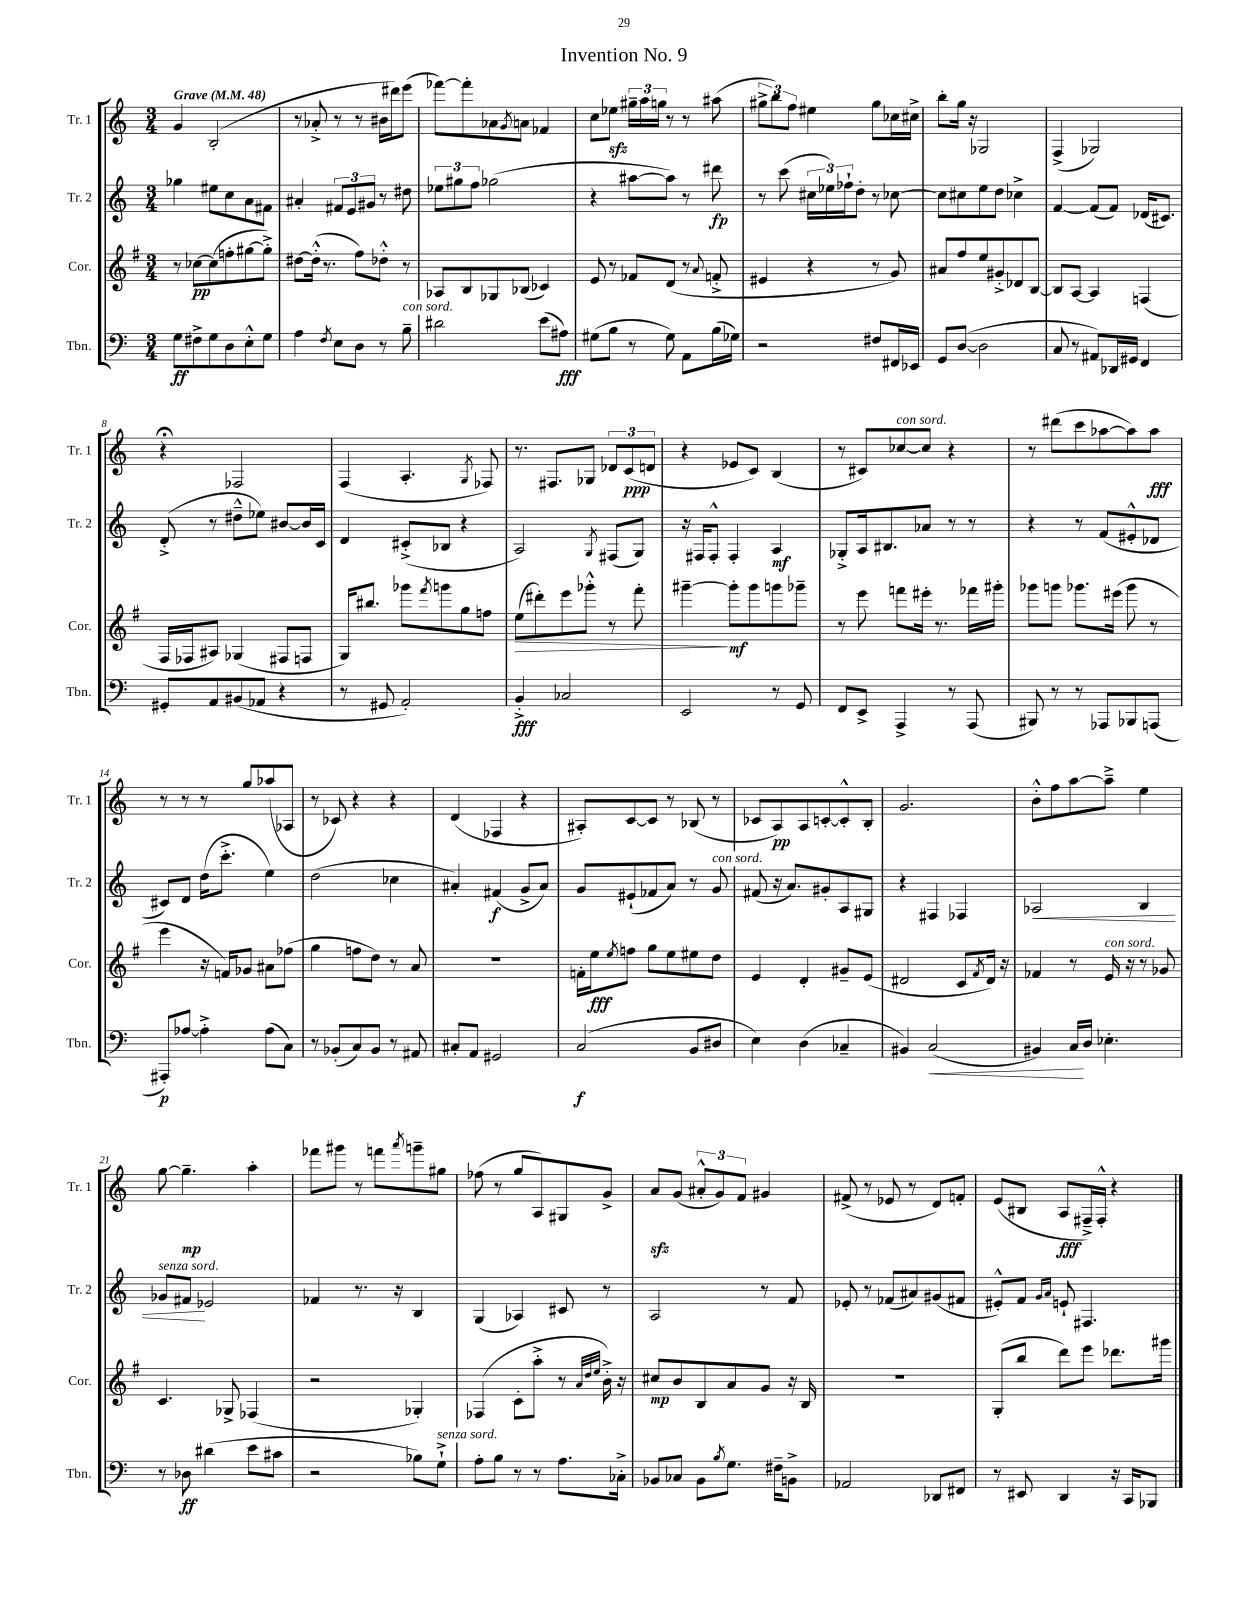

**kern	**kern	**kern	**kern
*staff4	*staff3	*staff2	*staff1
*clefF4	*clefG2	*clefG2	*clefG2
*k[]	*k[f#]	*k[]	*k[]
*M3/4	*M3/4	*M3/4	*M3/4
*MM48	*MM48	*MM48	*MM48
8G	8r	4gg-	4g
8F#^	[8cc-	.	.
8G	(8cc-]	8ee#	(2B'
8D	8ff'	8cc	.
8E'^^	[8gg#	8a	.
8G	8gg#'^])	8f#	.
=	=	=	=
4A	[8dd#	4a#'	8r
.	(16dd#'^^]	.	8a-'^
.	8.r	.	.
8qF	.	.	.
8E	.	12f#	8r
.	.	12e	.
8D	8ff#)	.	8r
.	.	12g#	.
8r	8dd-'^^	8r	16b#
.	.	.	16ddd#)
8B~	8r	8dd#	(8eee
=	=	=	=
2d#	8A-	12ee-	[8fff-)
.	.	12gg#	.
.	8B	.	8fff-']
.	.	12ff	.
.	8G-	(2gg-	8a-
.	.	.	8qg
.	(8B-	.	8a
(8e	4c-)	.	4f-
8A#)	.	.	.
=	=	=	=
(8G#	8e	4r	8cc
8B	8r	.	8ee-
8r	8f-	[8aa#	24gg#~
.	.	.	24aa
.	.	.	24gg
8G#)	(8d	8aa#])	8r
8AA	8r	8r	8r
.	8qqa	.	.
(16B	8f'^	8ddd#	(8aa#
16G-)	.	.	.
=	=	=	=
2r	4e#	8r	12gg#^
.	.	.	12bb)
.	.	(8ccc	.
.	.	.	12ff
.	4r	24cc#	4ee#
.	.	24ee-)	.
.	.	24ff-`	.
.	.	8dd'	.
8F#	8r	8r	8gg#
16FF#	8g)	[8cc-	16cc-
16EE-	.	.	16cc#^
=	=	=	=
8GG	8a#	8cc-]	8bb'
([8D	8ff#	8cc#	16gg
.	.	.	16r
2D]	8ee	8ee	2G-
.	8g#'^	8dd	.
.	8d-	4cc-^	.
.	[8B	.	.
=	=	=	=
8C	8B]	[4f	(4F^
8r	[8A	.	.
8AA#)	4A]	(8f]	2G-)
16DD-	.	8f)	.
16GG#	.	.	.
4FF	(4F	(16d-	.
.	.	8.c#)	.
=	=	=	=
8GG#'	16F#	(8d'^	4r;
.	16F-	.	.
8AA	8A#)	8r	.
(8BB#	(4G-	8dd#~^^	2F-
8AA-	.	8ee-)	.
4r	8F#	[8b#	.
.	8F	16b#]	.
.	.	16c	.
=	=	=	=
8r	16G)	4d	(4F
.	8.bb#	.	.
8GG#	.	.	.
2AA')	8ggg-	(8c#'^	4.A'
.	8qfff#	.	.
.	8ggg	8B-	.
.	8gg	4r	.
.	.	.	8qG
.	8ff	.	8F-)
=	=	=	=
4BB'^	(8ee	2A)	8.r
.	8ddd#')	.	.
.	.	.	8.F#
2C-	8eee	.	.
.	8ggg-'^^	.	8G-
.	.	8qG	.
.	8r	(8F#	12d-
.	.	.	(12c
.	8fff#'	8G)	.
.	.	.	12d
=	=	=	=
2EE	[4ggg#~	16r	4r
.	.	16F#	.
.	.	8F#'^^	.
.	8ggg#']	4F#'	8e-
.	8ggg#	.	8c)
8r	8ggg	4A	(4B
8GG	8ggg-~	.	.
=	=	=	=
8FF	8r	8G-'^	8r
8EE^	8eee	16A	8c#)
.	.	8.B#	.
4AAA^	8fff	.	[8cc-
.	16eee#'	8a-	8cc-]
.	8.r	.	.
8r	.	8r	4r
(8AAA	16fff-	8r	.
.	16ggg#'	.	.
=	=	=	=
8BBB#)	8ggg-	4r	8r
8r	8ggg	.	(8ddd#
8r	8.ggg-	8r	8ccc
8AAA-	.	(8f	[8aa-
.	(16eee#	.	.
8BBB-	8ggg-	8e#'^^	8aa-])
(8AAA	8r	8d-	8aa-
=	=	=	=
8AAA#')	4eee	8c#)	8r
[8A-	.	8d	8r
4A-'^]	16r	(16dd	8r
.	16f)	8.ccc'^	.
.	8g-	.	8gg
(8A-	8a#	4ee)	(8aa-
8C)	(8ff-	.	8A-
=	=	=	=
8r	4gg	(2dd	8r
(8BB-'	.	.	8c-)
8C)	8ff	.	4r
8BB-	8dd)	.	.
8r	8r	4cc-	4r
8AA#	8a	.	.
=	=	=	=
8C#'	2.r	4a#')	(4d
8AA	.	.	.
2GG#	.	(4f#	4F-
.	.	8g^	4r
.	.	8a#)	.
=	=	=	=
(2C	16f'	8g	8A#')
.	16ee	.	.
.	8qee	.	.
.	8ff	(8e#`	[8c
.	8gg	8f-	8c]
.	8ee	8a)	8r
8BB	8ee#	8r	(8B-
8D#	8dd	8g	8r
=	=	=	=
4E)	4e	(8f#	8c-
.	.	16r	8A)
.	.	8.a)	.
(4D	4d'	.	8A
.	.	8g#'	[8c'
4C-~	8g#~	8A	8c'^^]
.	(8e	8G#	8B'
=	=	=	=
4BB#)	2d#	4r	2.g
(2C	.	4F#	.
.	8c	4F-	.
.	8qf#	.	.
.	16d#)	.	.
.	16r	.	.
=	=	=	=
4BB#)	4f-	2A-	8b'^^
.	.	.	8ff
16C	8r	.	[8aa
16D	.	.	.
4.E-'	16e	.	8aa~^]
.	16r	.	.
.	8r	4B	4ee
.	8g-	.	.
=	=	=	=
8r	4.c	8g-	[8gg
8D-	.	8f#	4.gg~]
(4d#	.	2e-	.
.	8G-^	.	.
8e	(4F-	.	4aa'
8c#	.	.	.
=	=	=	=
2r	2r	4f-	8fff-
.	.	.	8ggg#
.	.	8.r	8r
.	.	.	8fff
.	.	16r	.
.	.	.	8qaaa
8B-)	4G-')	4B	8ggg~
8G`^	.	.	8gg#
=	=	=	=
8A'	(4F-	(4G	(8ff-
8B	.	.	8r
8r	8c'	4A-)	8gg
8r	8aa'^	.	8A)
8.A	8r	8c#	8G#
.	32qqa	.	.
.	32qqdd	.	.
.	32qqee	.	.
.	16b'^)	8r	8g^
16C-'^	16r	.	.
=	=	=	=
8BB-	8cc#	2A	8a
8C-	8b	.	(8g
8BB-	8B	.	12a#'^^
.	.	.	12g)
8qB	.	.	.
8.G	8a	.	.
.	.	.	12f
.	8g	8r	4g#
16F#~	.	.	.
8BB^	16r	8f	.
.	16B	.	.
=	=	=	=
2AA-	2.r	8e-'	(8f#^
.	.	8r	8r
.	.	(8f-	8e-
.	.	8a#)	8r
8DD-	.	(8g#	8d)
8FF#	.	8f#	8f'
=	=	=	=
8r	(8G'	8e#'^^)	(8e
8EE#	8bb	8f	8B#
.	.	16qqg	.
.	.	16qqa	.
4DD	8ddd)	8e`	8A
.	8eee	4.F#	16F#~^)
.	.	.	16F#'^^
16r	8.ddd-	.	4r
16CC	.	.	.
8BBB-	.	.	.
.	16ggg#	.	.
==	==	==	==
*-	*-	*-	*-
